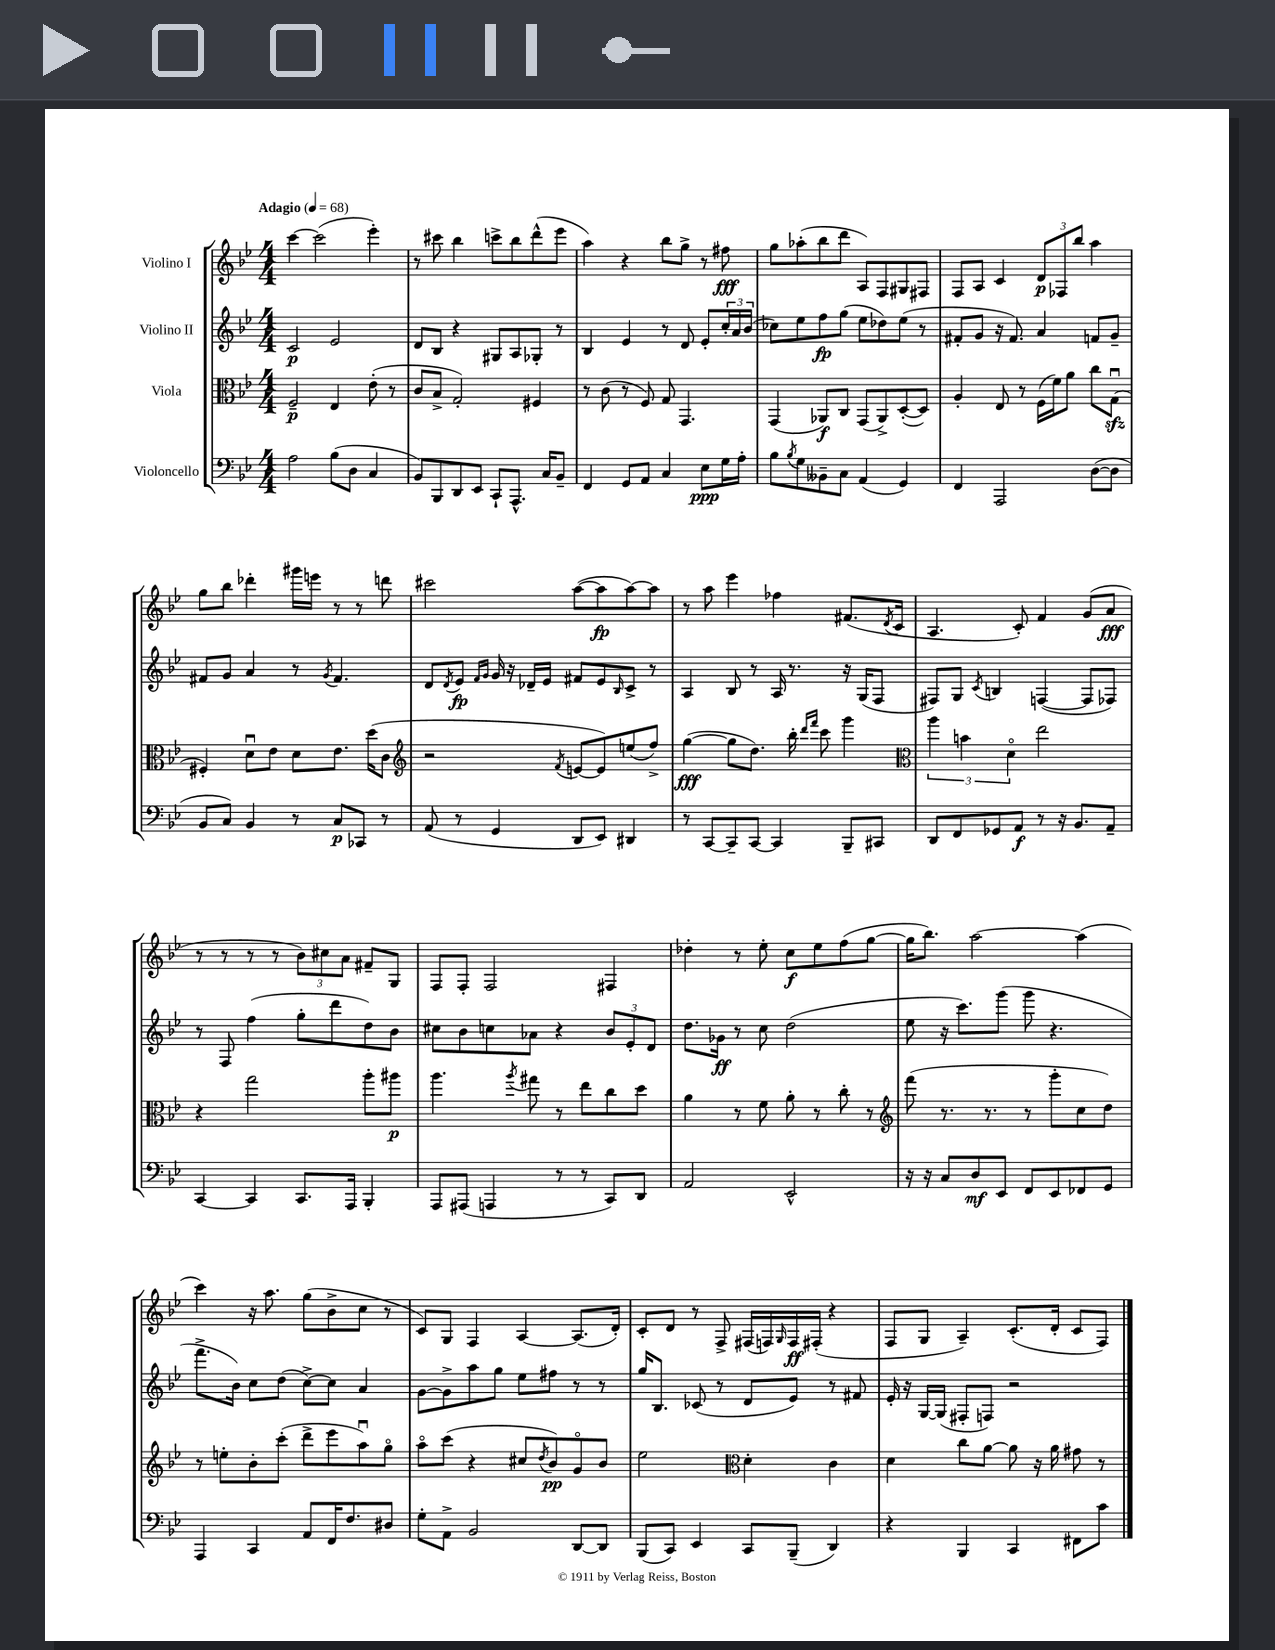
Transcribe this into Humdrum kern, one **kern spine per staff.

**kern	**kern	**kern	**kern
*staff4	*staff3	*staff2	*staff1
*clefF4	*clefC3	*clefG2	*clefG2
*k[b-e-]	*k[b-e-]	*k[b-e-]	*k[b-e-]
*M4/4	*M4/4	*M4/4	*M4/4
*MM68	*MM68	*MM68	*MM68
2A	2F~	2c	[4ccc
.	.	.	(2ccc]
(8B-	4E-	2e-	.
8D	.	.	.
4C	(8e-'	.	4eee-')
.	8r	.	.
=	=	=	=
8BB-)	8c	8d	8r
8BBB-	8B-^	8B-	8ccc#
8DD	2G')	4r	4bb-
8EE-	.	.	.
8CC`	.	8G#	8ccc^
8.AAA^^	.	8A	8bb-
.	4F#	8G-'	(8ddd^^
16C	.	.	.
8BB-~	.	8r	8eee-
=	=	=	=
4FF	8r	4B-	4aa)
.	(8c	.	.
8GG	8r	4e-	4r
8AA	8F)	.	.
4C	8G	8r	8bb-
.	4.GG	8d	8gg^
8E-	.	8e-'	8r
16G	.	24cc'	8ff#
.	.	24a	.
16A'	.	.	.
.	.	(24b-	.
=	=	=	=
8B-	(4GG	8cc-)	8gg
8qB-	.	.	.
8G	.	8ee-	(8aa-'
8BB--~	8AA-)	8ff	8bb-
8C	8C	(8gg	8ddd
(4AA	(8GG	8ee-	8A)
.	8AA-^)	8dd-)	8F
4GG)	([8D'	(8ee-	8G#
.	8D])	8r	8F#
=	=	=	=
4FF	4A'	8f#'	8F
.	.	8g	8A
2AAA	8E-	16r	4c
.	.	8.f#)	.
.	8r	.	.
.	(16F	4a	12d
.	16f)	.	.
.	.	.	12F-
.	8a	.	.
.	.	.	12bb-
([8D	8cc	8f	4aa
8D]	(8Gu	8g~	.
=	=	=	=
8BB-	4F#')	8f#	8gg
8C)	.	8g	8bb-
4BB-	8du	4a	4ddd-'
.	8e-	.	.
8r	8d	8r	16ggg#
.	.	.	16eee
.	.	8qg	.
8C	8.e-	4.f#	8r
8CC-	.	.	8r
.	(16dd	.	.
8r	8c	.	8ddd
=	=	=	=
*	*clefG2	*	*
(8AA	2r	8d	2ccc#
.	.	8qd	.
8r	.	8e-	.
.	.	16qqf	.
.	.	16qqg	.
4GG	.	16g	.
.	.	16r	.
.	.	16d-~	.
.	.	16e-	.
.	8qf	.	.
8DD	[8e	8f#	([8aa
8EE-)	8e])	8e-	8aa]
.	.	16qqB-	.
4DD#	(8ee	8c^	[8aa)
.	8ff^)	8r	8aa]
=	=	=	=
8r	([4gg	4A	8r
[8CC	.	.	8aa
8CC~]	8gg]	8B-	4eee-
[8CC	8.dd)	8r	.
4CC]	.	16A	4ff-
.	16bb-'	8.r	.
.	16qqddd	.	.
.	16qqfff	.	.
.	8ccc	.	.
8BBB-~	4ggg	16r	(8.f#
.	.	(16G	.
8CC#	.	8F	.
.	.	.	8qd
.	.	.	16c
=	=	=	=
*	*clefC3	*	*
8DD	6aa	8F#)	4.A
8FF	.	8G	.
.	6b	.	.
.	.	8qc	.
8GG-	.	4B	.
.	6do	.	.
8AA	.	.	8c')
8r	2ee-	([4F	4f
16r	.	.	.
8.BB-	.	.	.
.	.	8F]	(8g
8AA~	.	8F-)	8a
=	=	=	=
[4CC	4r	8r	8r
.	.	8F	8r
4CC]	2gg	(4ff	8r
.	.	.	8r
8.CC	.	8gg'	12b-)
.	.	.	12cc#
.	.	8ddd	.
.	.	.	12a
16AAA	.	.	.
4BBB-'	8aa'	8dd)	8f#~
.	8aa#	8b-	8G
=	=	=	=
8AAA	4.aa	8cc#	8F
(8AAA#	.	8b-	8F'
4AAA	.	8cc	2F
.	8qaa	.	.
.	8gg#	8a-	.
8r	8r	4r	.
8r	8ee-	.	.
8CC)	8cc	12b-	4F#
.	.	12e-'	.
8DD	8dd	.	.
.	.	12d	.
=	=	=	=
2AA	4a	8.dd	4dd-'
.	.	16g-	.
.	8r	8r	8r
.	8f	8cc	8ee-'
2EE-^^	8a'	(2dd	8cc
.	8r	.	8ee-
.	8cc'	.	(8ff
.	8r	.	[8gg
=	=	=	=
*	*clefG2	*	*
16r	(8fff	8ee-	16gg]
16r	.	.	8.bb-)
8C	8.r	16r	.
.	.	8.ccc)	.
8D	.	.	[2aa
.	8.r	.	.
8EE-	.	(8ggg	.
8FF	8r	8ggg	.
8EE-	8ggg'	4.r	.
8FF-	8cc	.	(4aa]
8GG	8dd)	.	.
=	=	=	=
4AAA	8r	8.fff^	4ccc)
.	8ee'	.	.
.	.	16b-)	.
4CC	8b-'	8cc	16r
.	.	.	8.aa
.	(8ccc'	(8dd	.
8AA	8ddd^	[8cc^)	(8gg
16FF	8eee-	8cc]	8b-^
8.F	.	.	.
.	8aau)	4a	8cc
8D#	8ggo	.	8r
=	=	=	=
8G'	8aao	[8g	8c)
8AA^	(8ccc	8g^]	8G
2BB-	4r	8aa	4F
.	.	8gg	.
.	8cc#	8ee-	[4A
.	8qdd	.	.
.	8b-)	8ff#	.
[8DD	8go	8r	(8.A]
8DD]	8b-	8r	.
.	.	.	16d')
=	=	=	=
(8BBB-	2ee-	16gg	8c'
.	.	8.B-	.
8CC)	.	.	8d
4EE-	.	(8c-	8r
.	.	8r	8F^
*	*clefC3	*	*
8CC	4d'	8d	(16F#
.	.	.	16F)
.	.	.	16qqG
(8BBB-~	.	8e-)	16F
.	.	.	(16F#'
4DD)	4c	8r	4r
.	.	8f#	.
=	=	=	=
4r	4d	16e-'	8F
.	.	16r	.
.	.	[16G	8G
.	.	(16G]	.
4BBB-	8cc	8F#'	4A~)
.	[8a	8F)	.
4CC	8a]	2r	(8.c'
.	16r	.	.
.	16a	.	16d'
8FF#	8g#	.	8c
8c	8r	.	8F)
==	==	==	==
*-	*-	*-	*-
